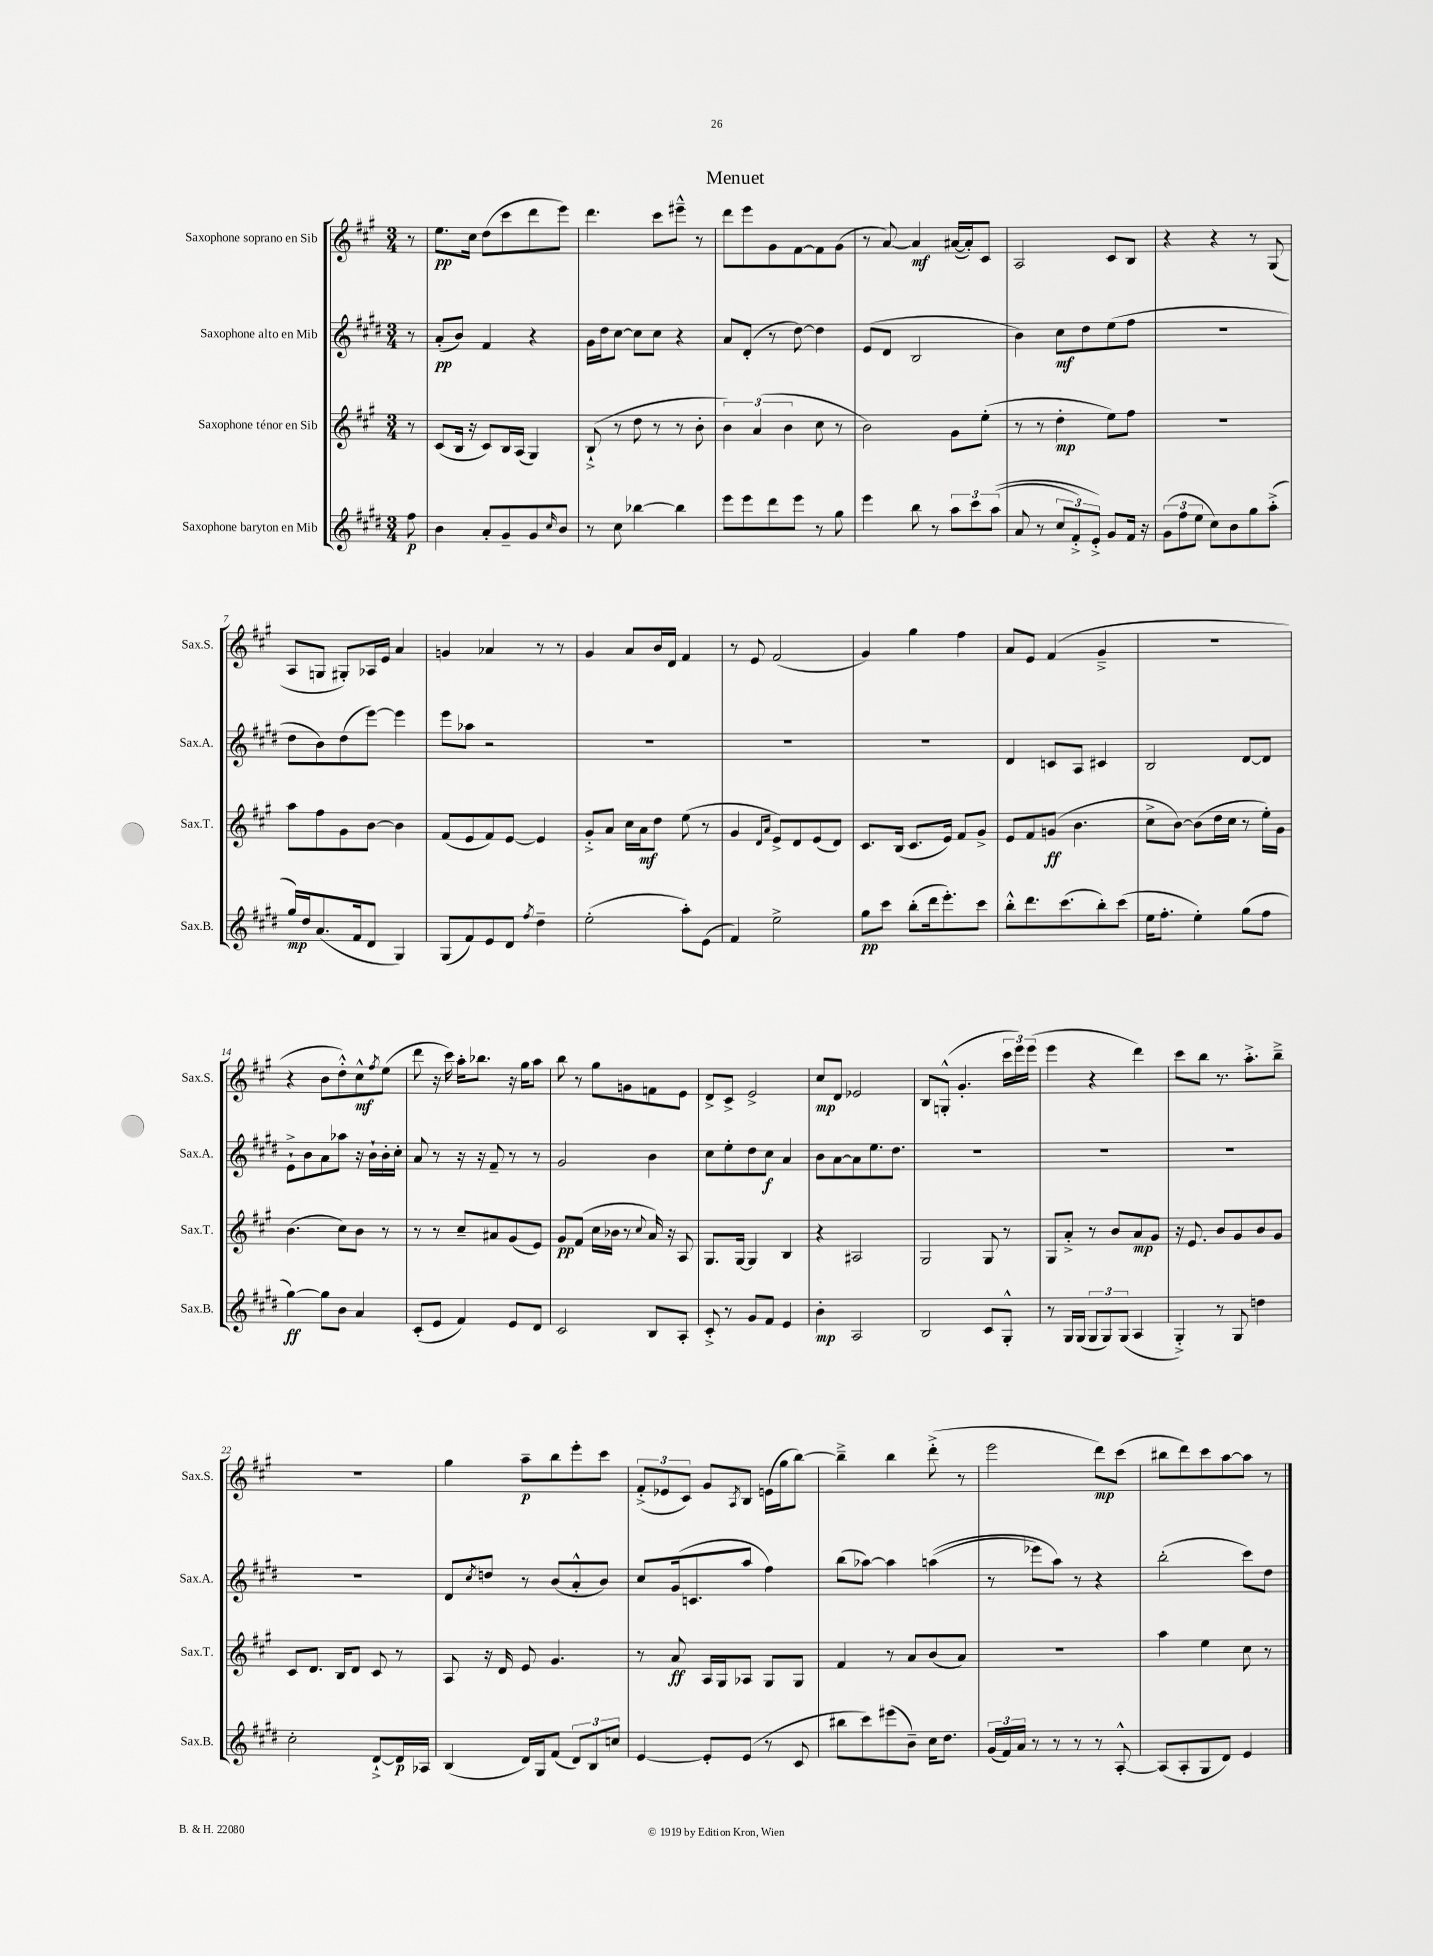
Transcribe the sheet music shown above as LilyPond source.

\header { title = "Menuet" }
<<
\new StaffGroup <<
\new Staff = "s0" \with { instrumentName = "Saxophone soprano en Sib" shortInstrumentName = "Sax.S." } {
    \clef treble \key a \major \numericTimeSignature \time 3/4 \partial 8
    r8 |
    e''8.\pp cis''16 d''8( cis'''8 d'''8 e'''8) |
    d'''4. cis'''8 eis'''8---^ r8 |
    d'''8 e'''8 gis'8 fis'8~ fis'8 gis'8( |
    r8 a'8~) a'4\mf ais'16~( ais'16-.) cis'8 |
    a2 cis'8 b8 |
    r4 r4 r8 gis8( |
    a8 g8 gis8-.) aes16 e'16 a'4 |
    g'4 aes'4 r8 r8 |
    gis'4 a'8 b'16 d'16 fis'4 |
    r8 e'8 fis'2( |
    gis'4) gis''4 fis''4 |
    a'8 e'8 fis'4( gis'4---> |
    R2. |
    r4 b'8 d''8-.-^) cis''8-^\mf \acciaccatura { fis''8 } e''8( |
    d'''8 r16 cis'''16) a''16-. bes''8. r16 gis''16 a''8 |
    b''8 r8 gis''8 g'8 f'8 e'8 |
    d'8-> cis'8-> e'2-> |
    cis''8\mp d'8 ees'2 |
    b8 g8-.-^( gis'4.-. \tuplet 3/2 { cis'''16 e'''16) e'''16( } |
    e'''4 r4 d'''4) |
    cis'''8 b''8 r8. a''8.-.-> b''8---> |
    R2. |
    gis''4 a''8--\p b''8 e'''8-. cis'''8 |
    \tuplet 3/2 { fis'8-.->( ees'8 cis'8) } gis'8 \acciaccatura { a8 } b8 e'16( gis''16 b''8~) |
    b''4---> b''4 d'''8-.->( r8 |
    e'''2 d'''8\mp) cis'''8( |
    bis''8 d'''8) cis'''8 a''8~ a''8 r8 \bar "|." |
}
\new Staff = "s1" \with { instrumentName = "Saxophone alto en Mib" shortInstrumentName = "Sax.A." } {
    \clef treble \key e \major \numericTimeSignature \time 3/4 \partial 8
    r8 |
    a'8-.\pp( b'8) fis'4 r4 |
    gis'16 dis''16 cis''8~ cis''8 cis''8 r4 |
    a'8 dis'8-.( r8 dis''8~) dis''4 |
    e'8( dis'8 b2 |
    b'4) cis''8\mf dis''8 e''8( fis''8 |
    R2. |
    dis''8 b'8) dis''8( e'''8~) e'''4 |
    e'''8 aes''8 r2 |
    R2. |
    R2. |
    R2. |
    dis'4 c'8 a8 cis'4 |
    b2 dis'8~ dis'8 |
    e'8-!-> b'8 a'8 aes''8 r16 b'16-! b'16-. cis''16-. |
    a'8 r8 r16 r16 fis'8-- r8 r8 |
    gis'2 b'4 |
    cis''8 e''8-. dis''8 cis''8\f a'4 |
    b'8 a'8~ a'8 e''8. dis''8. |
    R2. |
    R2. |
    R2. |
    R2. |
    dis'8 \acciaccatura { cis''8 } d''8 r8 b'8( a'8-.-^ b'8) |
    cis''8 gis'16( c'8. a''8 fis''4) |
    b''8( aes''8~) aes''4 a''4(\( |
    r8 ees'''8) a''8\) r8 r4 |
    b''2-.( cis'''8) dis''8 \bar "|." |
}
\new Staff = "s2" \with { instrumentName = "Saxophone ténor en Sib" shortInstrumentName = "Sax.T." } {
    \clef treble \key a \major \numericTimeSignature \time 3/4 \partial 8
    r8 |
    cis'8( b16 r16 cis'8) b16 a16( gis4) |
    b8-!->( r8 d''8 r8 r8 b'8-. |
    \tuplet 3/2 { b'4) a'4( b'4 } cis''8 r8 |
    b'2) gis'8 e''8-.( |
    r8 r8 d''4-.\mp e''8) fis''8 |
    R2. |
    a''8 fis''8 gis'8 b'8~ b'4 |
    fis'8( e'8 fis'8) e'8~ e'4 |
    gis'8-.-> a'8 cis''16 a'16\mf d''8 e''8( r8 |
    gis'4 \grace { d'16 a'16 } e'8->) d'8 e'8( d'8) |
    cis'8. b16( cis'8. e'16) fis'8 gis'8-> |
    e'8 fis'8 g'8\ff( b'4. |
    cis''8-> b'8~) b'8( d''16 cis''16 r8 e''16-.) gis'16 |
    b'4.( cis''8) b'8 r8 |
    r8 r8 cis''8-- ais'8 gis'8( e'8) |
    gis'8\pp fis'8( cis''16 bes'16 r8 \appoggiatura { cis''8 } a'16) r16 a8 |
    gis8. gis16~ gis4 b4 |
    r4 ais2 |
    gis2 gis8 r8 |
    gis8 a'8-.-> r8 b'8 a'8\mp gis'8 |
    r16 e'8. b'8 gis'8 b'8 gis'8 |
    cis'8 d'8. b16 d'8 cis'8 r8 |
    a8 r16 d'16 e'8 gis'4. |
    r8 a'8\ff a16 gis16 aes8 gis8 gis8 |
    fis'4 r8 a'8 b'8( a'8) |
    R2. |
    a''4 e''4 cis''8 r8 \bar "|." |
}
\new Staff = "s3" \with { instrumentName = "Saxophone baryton en Mib" shortInstrumentName = "Sax.B." } {
    \clef treble \key e \major \numericTimeSignature \time 3/4 \partial 8
    fis''8\p |
    b'4 a'8-. gis'8-- gis'8 \grace { cis''16 } b'8 |
    r8 cis''8 bes''4~ bes''4 |
    e'''8 e'''8 dis'''8 e'''8 r8 gis''8 |
    e'''4 b''8 r8 \tuplet 3/2 { a''8 cis'''8 a''8(\( } |
    a'8 r8 \tuplet 3/2 { cis''8 fis'8-.->) e'8-.->\) } gis'8 fis'16 r16 |
    \tuplet 3/2 { gis'8( fis''8 e''8 } cis''8) b'8 gis''8 a''8-.->( |
    gis''16\mp) dis''16 a'8.( fis'16 dis'8 gis4) |
    gis8( fis'8) e'8 dis'8 \acciaccatura { fis''8 } dis''4-- |
    e''2-.( a''8-.) e'8( |
    fis'4) e''2-> |
    gis''8\pp cis'''8 b''8-.( dis'''16 e'''8.-.) cis'''8 |
    b''8-.-^ dis'''8. cis'''8.( b''8-.) cis'''8( |
    e''16 fis''8.-. e''4-.) gis''8( fis''8 |
    gis''4~\ff) gis''8 b'8 a'4 |
    cis'8-.( e'8 fis'4) e'8 dis'8 |
    cis'2 b8 a8-. |
    cis'8-.-> r8 gis'8 fis'8 e'4 |
    b'4-.\mp a2 |
    b2 cis'8 gis8-.-^ |
    r8 gis16 gis16( \tuplet 3/2 { gis8 gis8) gis8( } a4 |
    gis4-.->) r8 gis8 d''4 |
    cis''2-. dis'8~-!-> dis'16\p aes16 |
    b4( dis'16) gis16 fis'8( \tuplet 3/2 { dis'8) b8 c''8 } |
    e'4~ e'8-. e'8( r8 cis'8 |
    bis''8 cis'''8) eis'''8( b'8--) cis''16 dis''8. |
    \tuplet 3/2 { gis'16( fis'16) a'16 } r8 r8 r8 r8 a8~-.-^ |
    a8( a8-. gis8 dis'8) e'4 \bar "|." |
}
>>
>>
